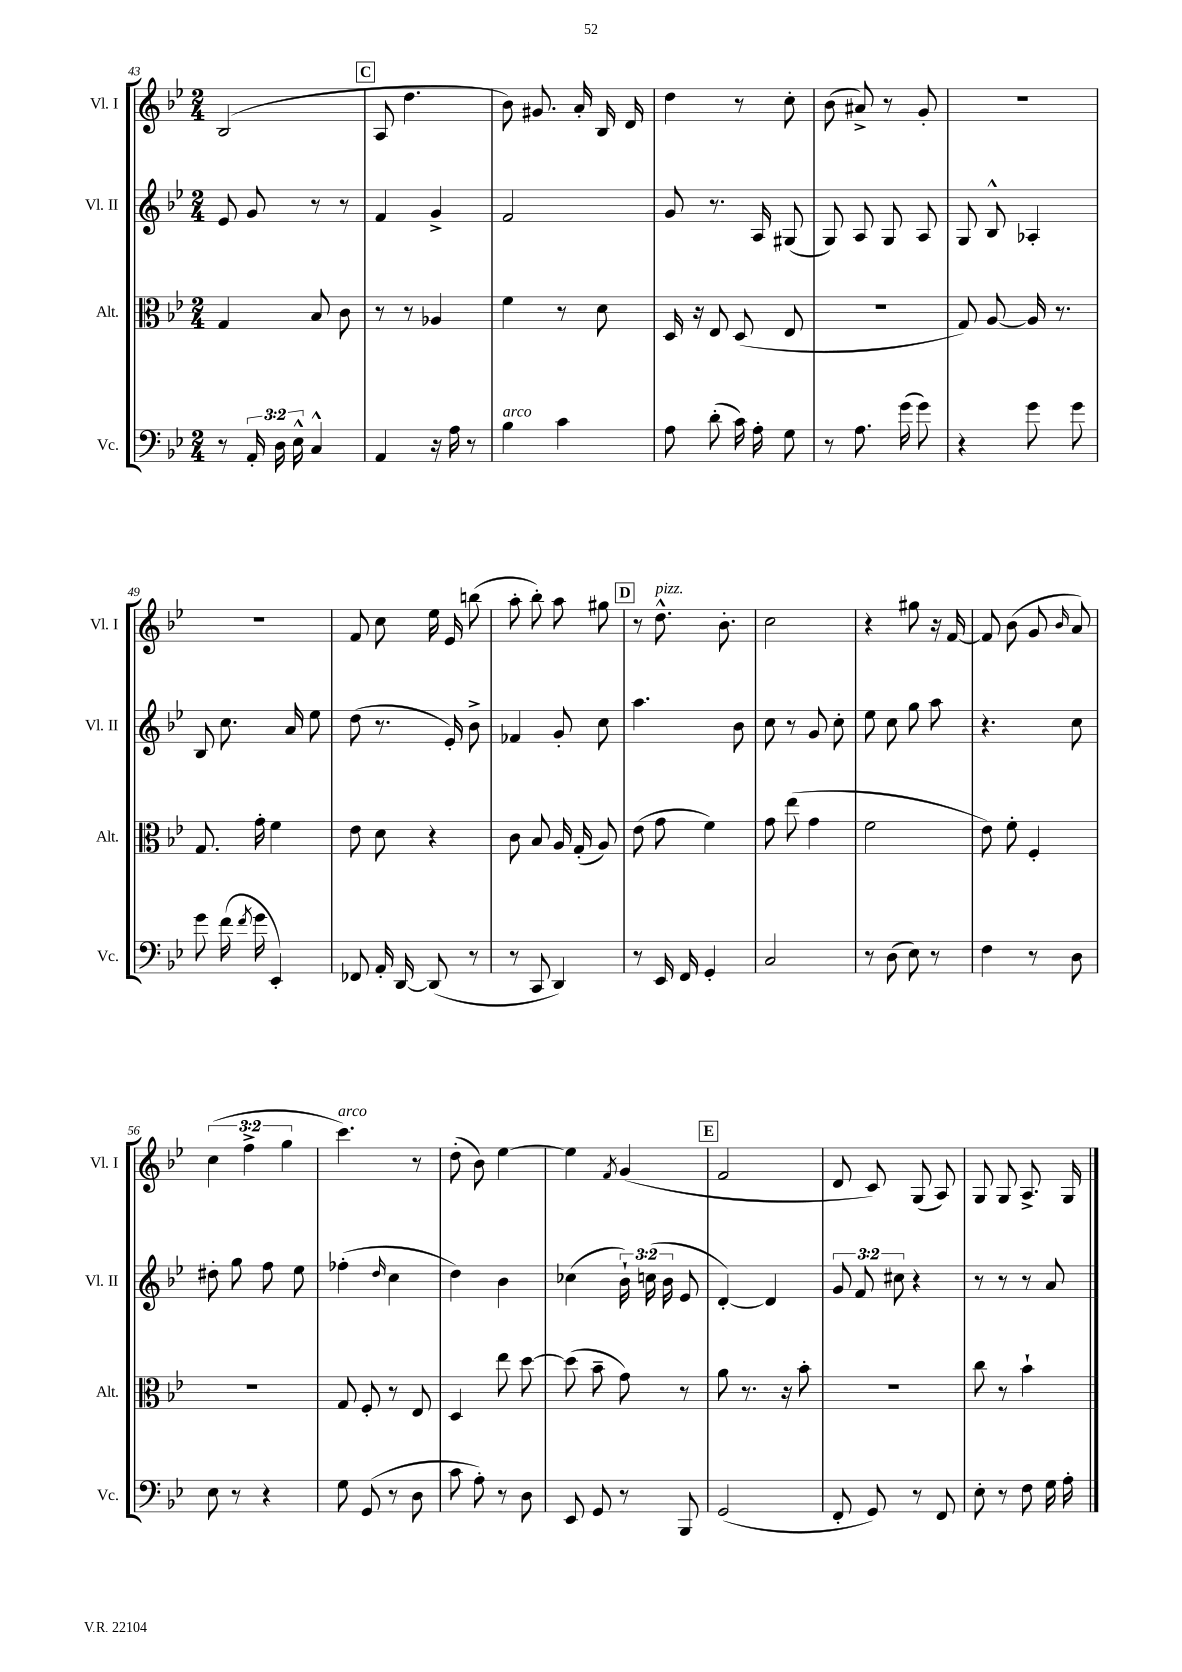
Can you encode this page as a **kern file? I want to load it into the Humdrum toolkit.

**kern	**kern	**kern	**kern
*staff4	*staff3	*staff2	*staff1
*clefF4	*clefC3	*clefG2	*clefG2
*k[b-e-]	*k[b-e-]	*k[b-e-]	*k[b-e-]
*M2/4	*M2/4	*M2/4	*M2/4
8r	4G/	8e-/	(2B-/
24AA'/	.	8g/	.
24D\	.	.	.
24E-^^\	.	.	.
4C^^/	8B-/	8r	.
.	8c\	8r	.
=	=	=	=
4AA/	8r	4f/	8A/
.	8r	.	4.dd\
16r	4A-/	4g^/	.
16A\	.	.	.
8r	.	.	.
=	=	=	=
4B-\	4f\	2f/	8b-\)
.	.	.	8.g#/
4c\	8r	.	.
.	.	.	16a'/
.	8d\	.	16B-/
.	.	.	16d/
=	=	=	=
8A\	16D/	8g/	4dd\
.	16r	.	.
(8d'\	8E-/	8.r	.
16c\)	(8D/	.	8r
16A'\	.	16A/	.
8G\	8E-/	(8G#/	8cc'\
=	=	=	=
8r	2r	8G/)	(8b-\
8.A\	.	8A/	8a#^/)
.	.	8G/	8r
(16g\	.	.	.
8g\)	.	8A/	8g'/
=	=	=	=
4r	8G/)	8G/	2r
.	[8A/	8B-^^/	.
8g\	16A/]	4A-'/	.
.	8.r	.	.
8g\	.	.	.
=	=	=	=
8g\	8.G/	8B-/	2r
(16f\	.	8.cc\	.
8qf/	.	.	.
16g\	16g'\	.	.
4EE-'/)	4f\	.	.
.	.	16a/	.
.	.	8ee-\	.
=	=	=	=
8FF-/	8e-\	(8dd\	8f/
16AA'/	8d\	8.r	8cc\
[16DD/	.	.	.
(8DD/]	4r	.	16ee-\
.	.	16e-'/)	16e-/
8r	.	8b-^\	(8bb\
=	=	=	=
8r	8c\	4f-/	8aa'\
8CC/	8B-/	.	8bb-'\)
4DD/)	16A/	8g'/	8aa\
.	(16G'/	.	.
.	8A/)	8cc\	8gg#\
=	=	=	=
8r	(8e-\	4.aa\	8r
16EE-/	8g\	.	8.dd^^\
16FF/	.	.	.
4GG'/	4f\)	.	.
.	.	.	8.b-'\
.	.	8b-\	.
=	=	=	=
2C/	8g\	8cc\	2cc\
.	(8ee-\	8r	.
.	4g\	8g/	.
.	.	8cc'\	.
=	=	=	=
8r	2f\	8ee-\	4r
(8D\	.	8cc\	.
8E-\)	.	8gg\	8gg#\
8r	.	8aa\	16r
.	.	.	[16f/
=	=	=	=
4F\	8e-\)	4.r	8f/]
.	8f'\	.	(8b-\
8r	4F'/	.	8g/
.	.	.	16qqb-/
8D\	.	8cc\	8a/)
=	=	=	=
8E-\	2r	8dd#'\	(6cc\
8r	.	8gg\	.
.	.	.	6ff^\
4r	.	8ff\	.
.	.	.	6gg\
.	.	8ee-\	.
=	=	=	=
8G\	8G/	(4ff-'\	4.ccc\)
(8GG/	8F'/	.	.
.	.	16qqdd/	.
8r	8r	4cc\	.
8D\	8E-/	.	8r
=	=	=	=
8c\	4D/	4dd\)	(8dd'\
8A'\)	.	.	8b-\)
8r	8ee-\	4b-\	[4ee-\
8D\	[8dd\	.	.
=	=	=	=
8EE-/	(8dd\]	(4cc-\	4ee-\]
8GG/	8b-~\	.	.
.	.	.	8qf/
8r	8g\)	24b-`\)	(4g/
.	.	(24cc\	.
.	.	24b-\	.
8BBB-/	8r	8e-/	.
=	=	=	=
(2GG/	8a\	[4d'/)	2f/
.	8.r	.	.
.	.	4d/]	.
.	16r	.	.
.	8b-'\	.	.
=	=	=	=
8FF'/	2r	12g/	8d/
.	.	12f/	.
8GG/)	.	.	8c/)
.	.	12cc#\	.
8r	.	4r	(8G/
8FF/	.	.	8A/)
=	=	=	=
8E-'\	8cc\	8r	8G/
8r	8r	8r	8G/
8F\	4b-`\	8r	8.A^/
16G\	.	8a/	.
16A'\	.	.	16G/
==	==	==	==
*-	*-	*-	*-
